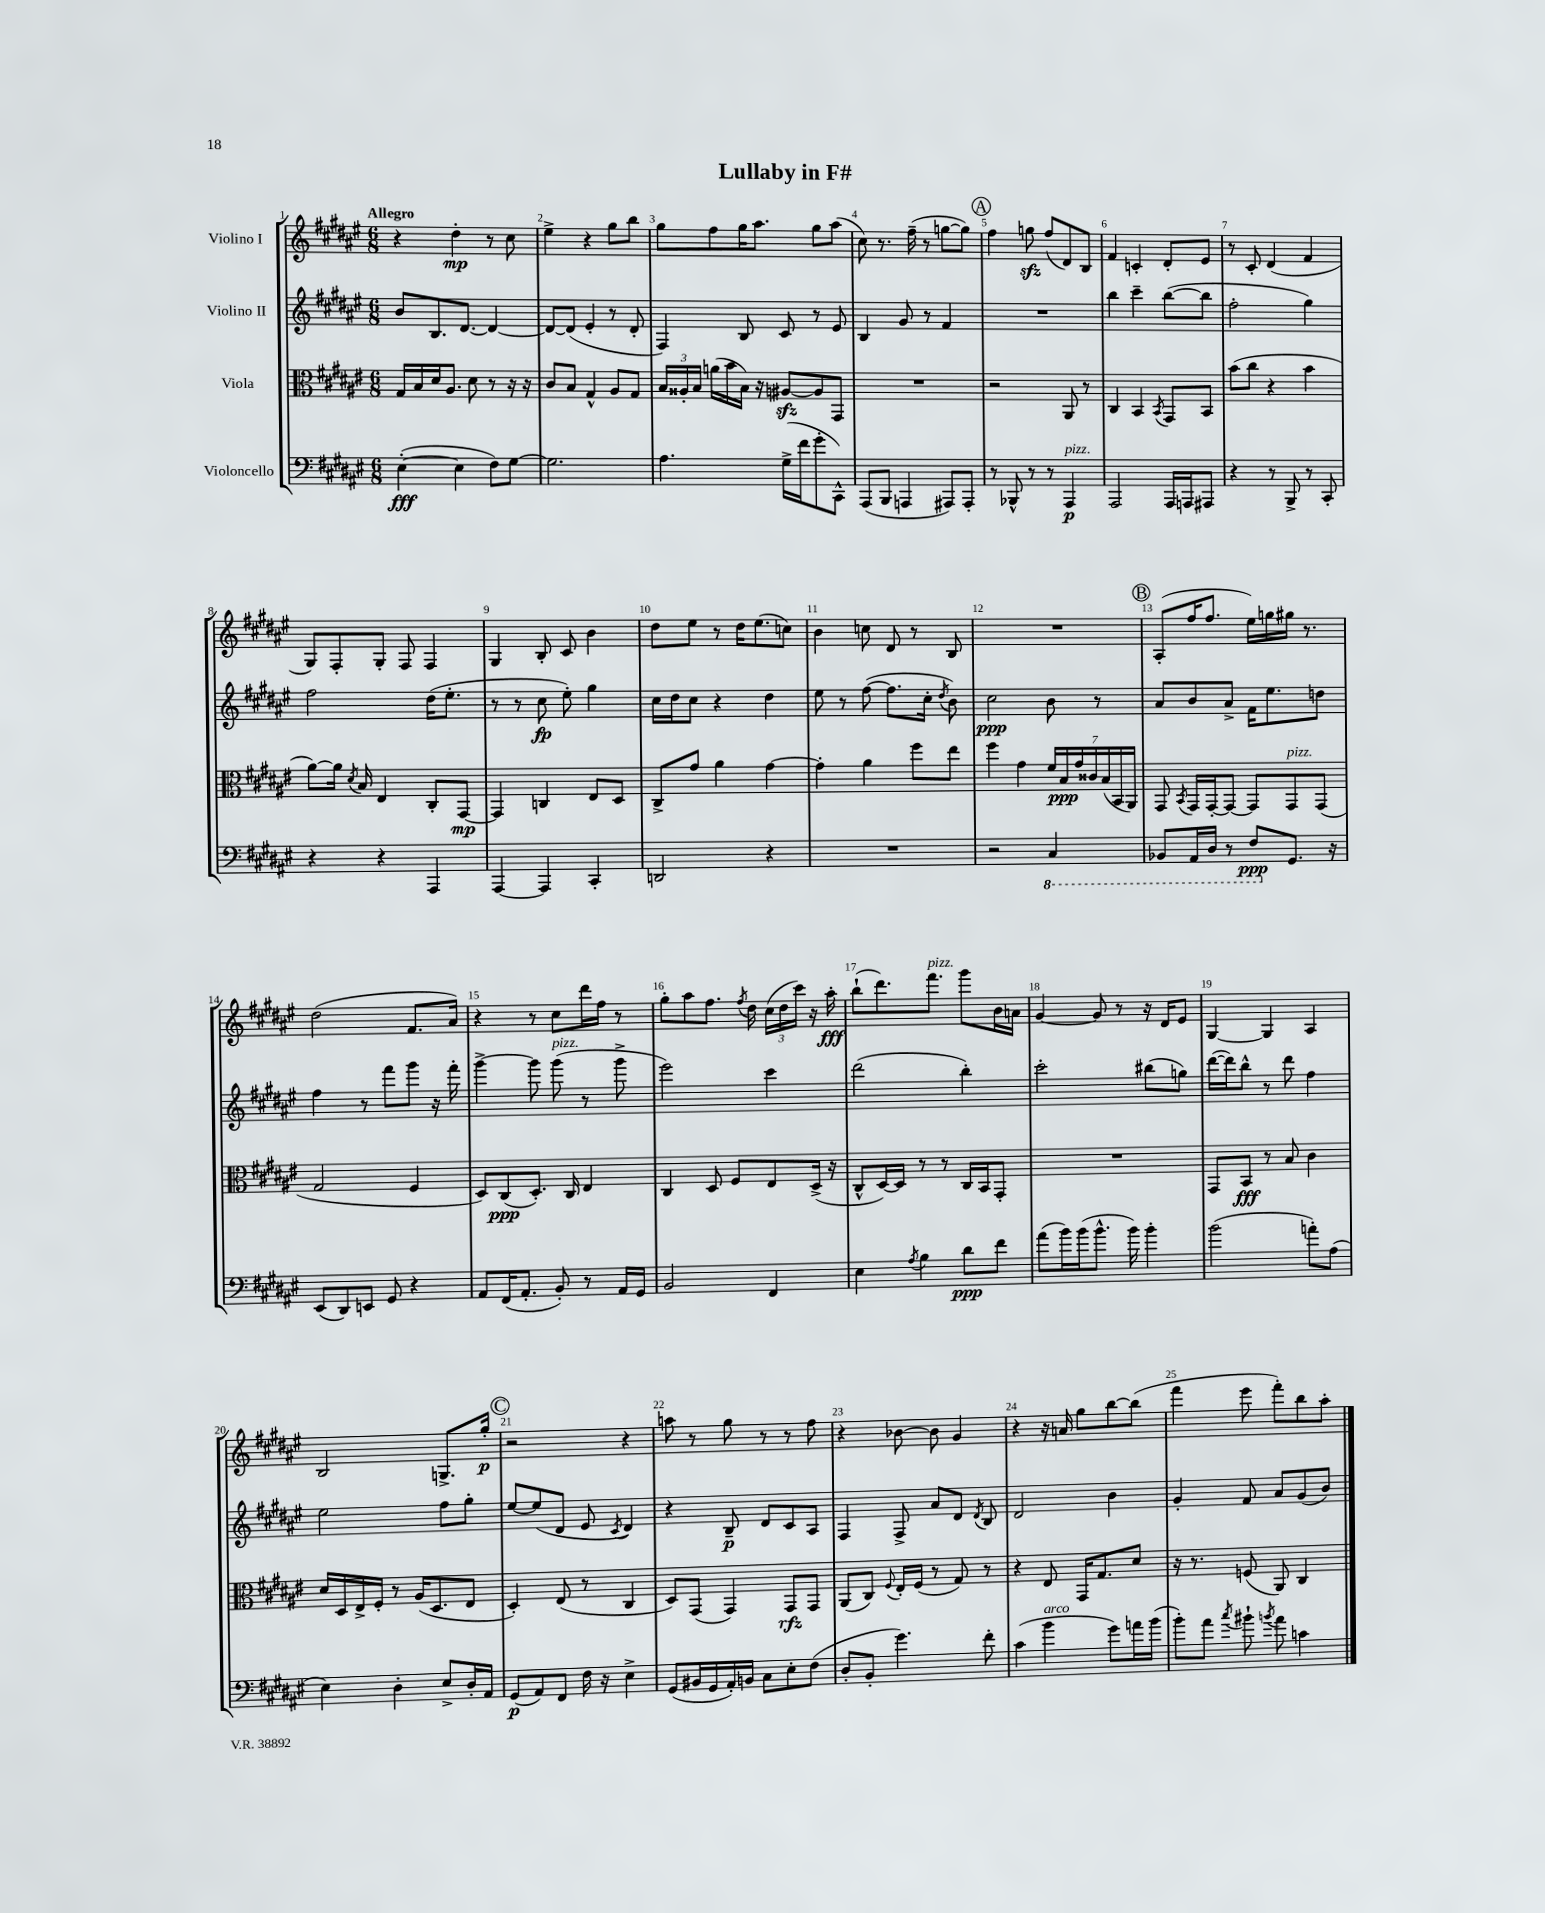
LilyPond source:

\header { title = "Lullaby in F#" }
<<
\new StaffGroup <<
\new Staff = "s0" \with { instrumentName = "Violino I" } {
    \clef treble \key fis \major \numericTimeSignature \time 6/8 \tempo "Allegro"
    \autoBeamOff r4 dis''4-.\mp r8 cis''8 |
    eis''4-> r4 gis''8[ b''8] |
    gis''8[ fis''8 gis''16 ais''8.] gis''8[ ais''8]( |
    cis''8) r8. fis''16--( r8 g''8[~ g''8]) |
    \mark \markup { \circle "A" } fis''4 g''8\sfz fis''8[( dis'8) b8] |
    fis'4 c'4-. dis'8[-. eis'8] |
    r8 cis'8-. dis'4( fis'4 |
    gis8[) fis8-. gis8]-. fis8 fis4 |
    gis4 b8-. cis'8 b'4 |
    dis''8[ eis''8] r8 dis''16[ eis''8.( c''8]) |
    b'4 c''8 dis'8 r8 b8 |
    R2. |
    \mark \markup { \circle "B" } ais8[-.( fis''16 fis''8.] eis''16[) g''16 gis''16] r8. |
    dis''2( fis'8.[ ais'16]) |
    r4 r8 cis''8[ dis'''16 fis''16] r8 |
    gis''8[-. ais''8 fis''8.] \acciaccatura { fis''8 } dis''16 \tuplet 3/2 { cis''16[( dis''16 cis'''16]) } r16 ais''16-.\fff |
    b''8[-!( dis'''8.) fis'''8.]^\markup { \italic "pizz." } gis'''8[ b'16 a'16] |
    gis'4~ gis'8 r8 r16 dis'16[ eis'8] |
    gis4~ gis4 ais4 |
    b2 g8.[-> gis''16]-.\p |
    \mark \markup { \circle "C" } r2 r4 |
    a''8 r8 gis''8 r8 r8 fis''8 |
    r4 bes'8~ bes'8 gis'4 |
    r4 r16 a'16 gis''8[ b''8~ b''8]( |
    fis'''4 eis'''8 fis'''8[-.) b''8 ais''8]-. \bar "|." |
}
\new Staff = "s1" \with { instrumentName = "Violino II" } {
    \clef treble \key fis \major \numericTimeSignature \time 6/8
    \autoBeamOff b'8[ b8. dis'8.]~ dis'4~ |
    dis'8[~ dis'8]( eis'4-. r8 dis'8-. |
    fis4) b8 cis'8 r8 eis'8 |
    b4 gis'8 r8 fis'4 |
    \mark \markup { \circle "A" } R2. |
    b''4 cis'''4-- b''8[~( b''8] |
    fis''2-. gis''4) |
    fis''2 dis''16[( eis''8.]-. |
    r8 r8 cis''8\fp eis''8-.) gis''4 |
    cis''16[ dis''16 cis''8] r4 dis''4 |
    eis''8 r8 fis''8~( fis''8.[ cis''16]-. \acciaccatura { dis''8 } b'8) |
    cis''2\ppp b'8 r8 |
    \mark \markup { \circle "B" } ais'8[ b'8 ais'8]-> fis'16[ eis''8. d''8] |
    fis''4 r8 fis'''8[ gis'''8] r16 fis'''16-. |
    gis'''4~-> gis'''8 gis'''8^\markup { \italic "pizz." }( r8 gis'''8-> |
    eis'''2) cis'''4 |
    dis'''2( b''4-.) |
    cis'''2-. bis''8[( g''8]) |
    dis'''16[~( dis'''16) b''8]-^ r8 dis'''8 fis''4 |
    eis''2 fis''8[ gis''8]-. |
    \mark \markup { \circle "C" } eis''8[~ eis''8( dis'8] eis'8 \acciaccatura { cis'8 } dis'4) |
    r4 b8--\p dis'8[ cis'8 ais8] |
    fis4 fis8-> ais'8[ dis'8] \acciaccatura { dis'8 } b8 |
    dis'2 b'4 |
    gis'4-. fis'8 ais'8[ gis'8( b'8]) \bar "|." |
}
\new Staff = "s2" \with { instrumentName = "Viola" } {
    \clef alto \key fis \major \numericTimeSignature \time 6/8
    \autoBeamOff gis16[ b16 dis'16 ais8.] dis'8 r8 r16 r16 |
    cis'8[ b8] gis4-^ ais8[ gis8] |
    \tuplet 3/2 { b16[ aisis16-. b16] } a'16[( b'16 b16]) r16 ais8[~\sfz ais8 gis,8] |
    R2. |
    \mark \markup { \circle "A" } r2 ais,8 r8 |
    cis4 b,4 \acciaccatura { b,8 } gis,8[ b,8] |
    b'8[( cis''8] r4 b'4 |
    ais'8[~) ais'16] \acciaccatura { dis'8 } b16 eis4 cis8[-. gis,8]~\mp |
    gis,4 c4 eis8[ dis8] |
    cis8[-> gis'8] ais'4 gis'4~ |
    gis'4-. ais'4 fis''8[ eis''8] |
    fis''4 gis'4 \tuplet 7/4 { fis'16[ b16\ppp gis'16 cisis'16 b16( b,16 ais,16]) } |
    \mark \markup { \circle "B" } gis,8 \acciaccatura { b,8 } gis,16[ gis,16~-. gis,8]~ gis,8[ gis,8^\markup { \italic "pizz." } gis,8]( |
    gis2 fis4 |
    dis8[) cis8\ppp( dis8.]-.) cis16 eis4 |
    cis4 dis8 fis8[ eis8 dis16]->( r16 |
    cis8[-^ dis16~) dis16] r8 r8 cis16[ b,16 gis,8]-. |
    R2. |
    gis,8[ b,8]\fff r8 b8 cis'4 |
    dis'16[ dis16 eis16-> fis16]-. r8 ais16[( dis8. eis8] |
    \mark \markup { \circle "C" } dis4-.) eis8( r8 cis4 |
    dis8[) gis,8]( gis,4) gis,8[\rfz gis,8] |
    ais,8[( cis8]) \appoggiatura { fis8 } eis16[-. fis16]( r8 gis8) r8 |
    r4 eis8 gis,16[ gis8. dis'8] |
    r16 r8. f8( ais,8) cis4 \bar "|." |
}
\new Staff = "s3" \with { instrumentName = "Violoncello" } {
    \clef bass \key fis \major \numericTimeSignature \time 6/8
    \autoBeamOff eis4~-.\fff( eis4 fis8[) gis8]~ |
    gis2. |
    ais4. gis16[->( fis'16 gis'8-. cis,8]-^) |
    ais,,8[( b,,8] a,,4 ais,,8[) ais,,8]-. |
    \mark \markup { \circle "A" } r8 bes,,8-^ r8 r8 ais,,4\p^\markup { \italic "pizz." } |
    ais,,2 ais,,16[ a,,16 ais,,8] |
    r4 r8 b,,8-> r8 cis,8-. |
    r4 r4 ais,,4 |
    ais,,4~ ais,,4 cis,4-. |
    d,2 r4 |
    R2. |
    r2 \ottava #-1 cis,4 |
    \mark \markup { \circle "B" } bes,,8[ ais,,16 dis,16] r8 fis,8[\ppp \ottava #0 gis,8.] r16 |
    eis,8[( dis,8) e,8] gis,8 r4 |
    ais,8[ fis,16( ais,8.]-. b,8-.) r8 ais,16[ gis,16] |
    b,2 fis,4 |
    eis4 \acciaccatura { ais8 } b4 dis'8[\ppp fis'8] |
    ais'8[( b'16) b'16( b'8.]-^ b'16) b'4-. |
    b'2( a'8[-.) ais8]( |
    eis4) dis4-. eis8[-> dis16-. ais,16] |
    \mark \markup { \circle "C" } gis,8[\p( ais,8) fis,8] fis16 r16 eis4-> |
    gis,8[( bis,16 gis,16 ais,16-.) b,16] cis8[ eis8-. fis8]( |
    dis8[-. b,8]-. gis'4.) fis'8-. |
    cis'4( b'4^\markup { \italic "arco" } gis'8[) a'16 b'16]( |
    b'8[-.) ais'8] \acciaccatura { cis''8 } bis'8-! \acciaccatura { b'8 } ais'8 c'4 \bar "|." |
}
>>
>>
\layout { \context { \Score \override BarNumber.break-visibility = ##(#f #t #t) barNumberVisibility = #all-bar-numbers-visible } }
